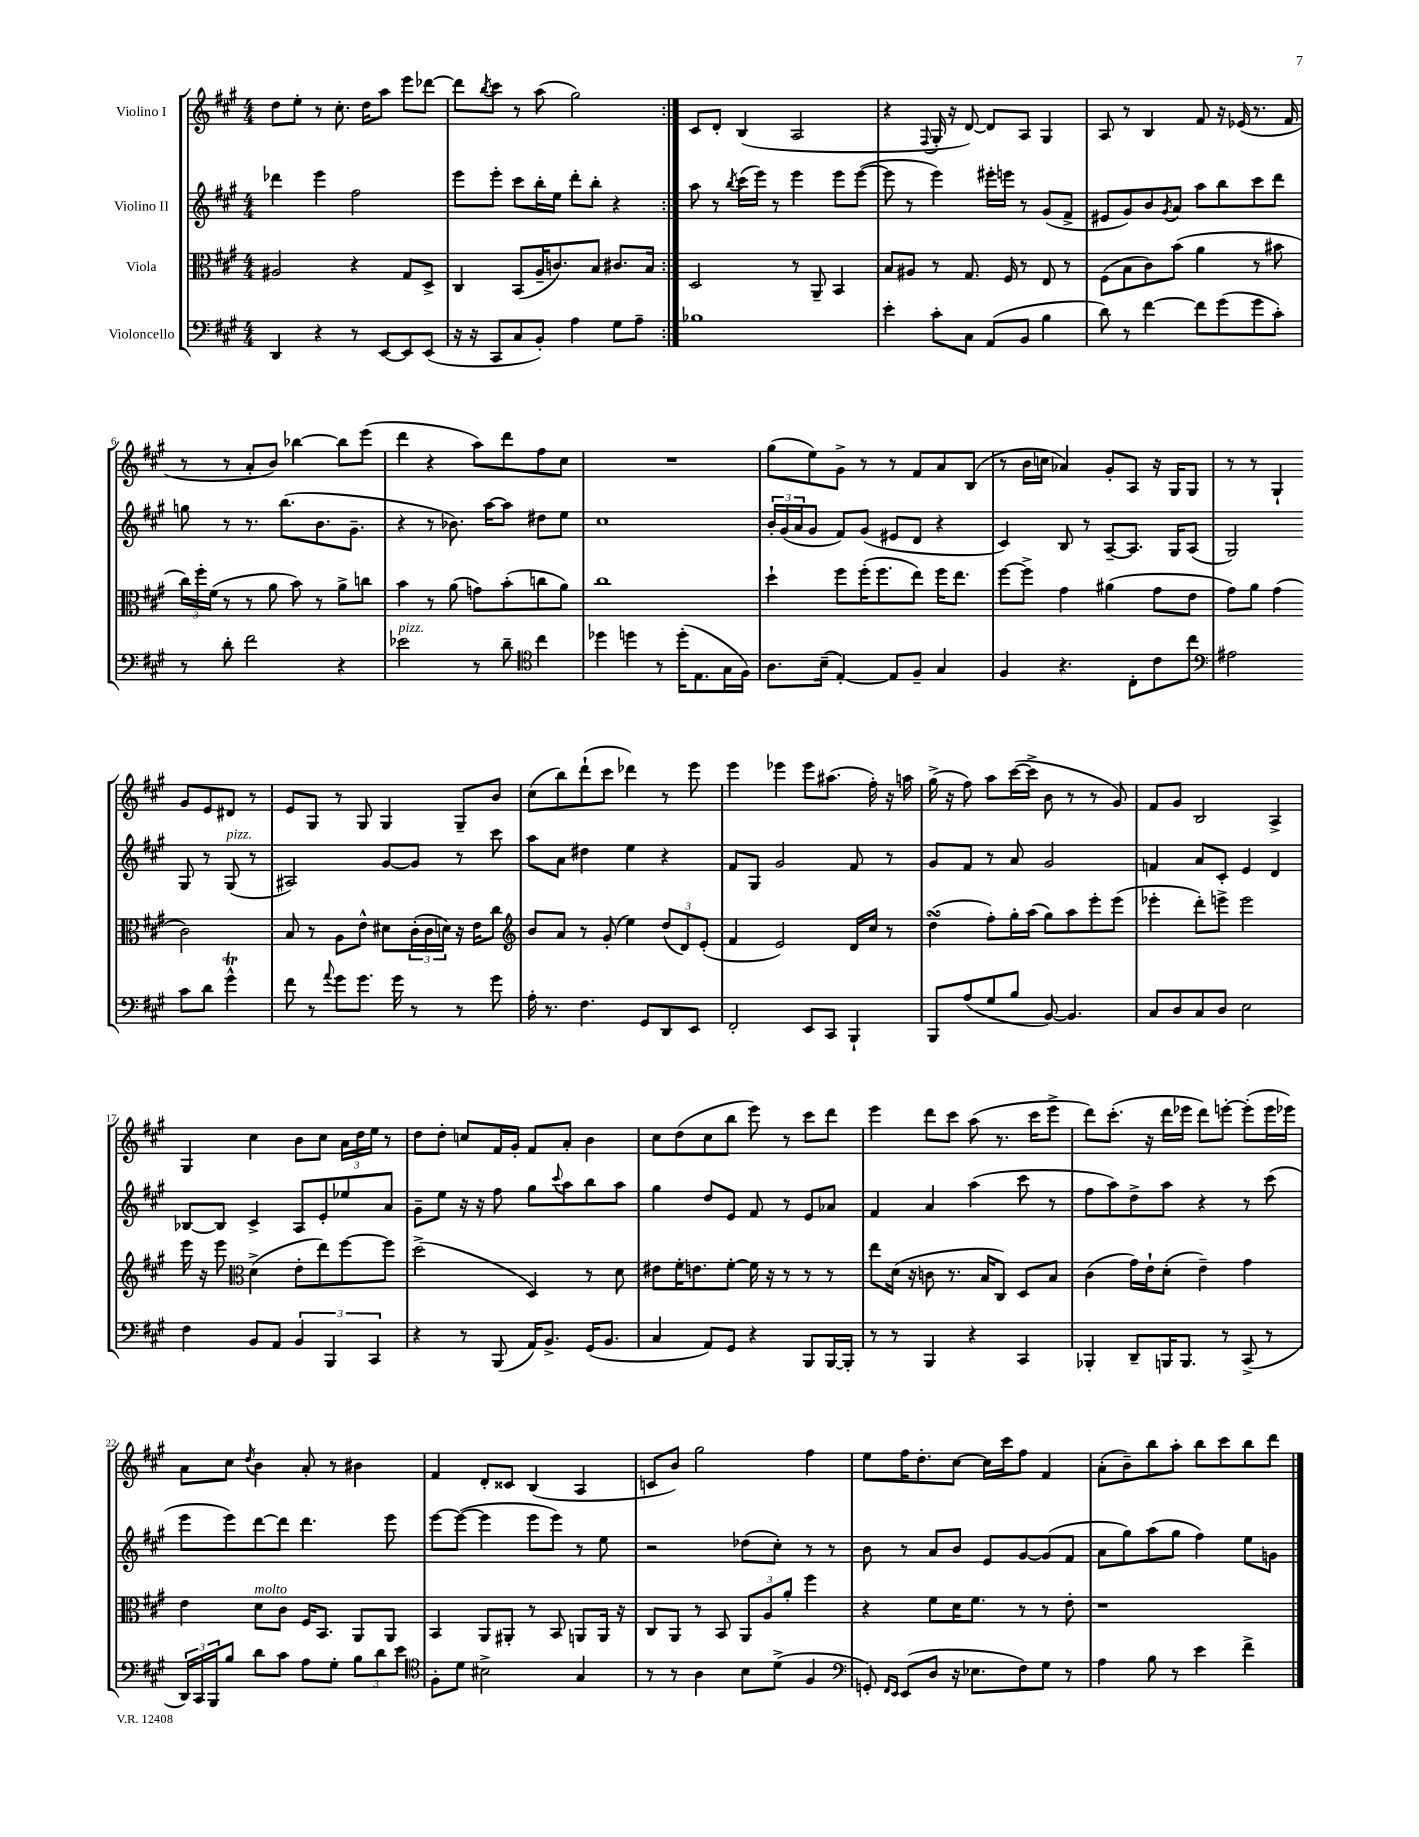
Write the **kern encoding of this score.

**kern	**kern	**kern	**kern
*part4	*part3	*part2	*part1
*staff4	*staff3	*staff2	*staff1
*I"Violoncello	*I"Viola	*I"Violino II	*I"Violino I
*clefF4	*clefC3	*clefG2	*clefG2
*k[f#c#g#]	*k[f#c#g#]	*k[f#c#g#]	*k[f#c#g#]
*M4/4	*M4/4	*M4/4	*M4/4
=1	=1	=1	=1
4DD/	2A#X/	4ddd-X\	8dd\L
.	.	.	8ee'\J
4r	.	4eee\	8r
.	.	.	8.cc#'\
8r	4r	2ff#\	.
.	.	.	16dd\KL
[8EE/L	.	.	8aa\J
8EE/]	8G#/L	.	8eee\L
(8EE/J	8D^/J	.	[8ddd-X\J
=2	=2	=2	=2
16r	4C#/	8eee\L	8ddd-\L]
16r	.	.	.
.	.	.	8qbb/
8CC#/L	.	8eee'\J	8ccc#\J
8C#/	(8BB/L	8ccc#\L	8r
8BB'/J)	16A~/K	16bb'\L	(8aa\
.	8.cn/)	16ee\JJ	.
4A\	.	8ddd'\L	2gg#\)
.	8B/J	8bb'\J	.
8G#\L	8.c#X/L	4r	.
8A~\J	.	.	.
.	16B/Jk	.	.
=3:|!	=3:|!	=3:|!	=3:|!
1B-X	2D/	8aa\	8c#/L
.	.	8r	8d'/J
.	.	8qbb/	.
.	.	(16ccc#\LL	(4B/
.	.	16eee\JJ)	.
.	.	8r	.
.	8r	4eee\	2A/
.	8AA~/	.	.
.	4BB/	8eee\L	.
.	.	([8eee\J	.
=4	=4	=4	=4
4e'\	8B/L	8eee\]	4r
.	8A#X/J	8r	.
.	.	.	8qqF#/
8c#'\L	8r	4eee\)	16G#'/
.	.	.	16r
8C#\J	8.G#/	.	[8d/)
(8AA/L	.	16eee#X'\LL	8d/L]
.	16F#/	16eeen\JJ	.
8BB/J	8r	8r	8A/J
4B\	8E/	(8g#/L	4G#/
.	8r	8f#^/J	.
=5	=5	=5	=5
8d\)	(8F#\L	8e#X/L	8A/
8r	8B\	8g#/)	8r
[4f#\	8c#\)	8b/	4B/
.	.	8qg#/	.
.	(8b\J	8a/J	.
8f#\L]	4a\	8aa\L	8f#/
(8g#\	.	8bb\	16r
.	.	.	(16e-X/
8g#\	8r	8ccc#\	8.r
8c#'\J)	8b#X\	8ddd\J	.
.	.	.	16f#/
!!LO:LB:g=z
=6	=6	=6	=6
8r	24cc#\LL)	8ggn\	8r
.	24ff#'\	.	.
.	(24f#\JJ	.	.
8d'\	8r	8r	8r
2f#\	8r	8.r	8a'/L
.	8a\	.	8b/J)
.	.	(8.bb\L	.
.	8b\)	.	[4bb-X\
.	8r	8.b\	.
4r	8a^\L	.	8bb-\L]
.	.	8.g#~\J	.
.	8ccn\J	.	(8eee\J
=7	=7	=7	=7
!LO:TX:a:i:t=pizz.	!	!	!
2e-X\	4b\	4r	4ddd\
.	8r	8r	4r
.	(8a\	8.b-X\)	.
8r	8gn\L)	.	8aa\L)
.	.	[16aa\KL	.
8d~\	(8b'\	8aa\J]	8ddd\
*clefC4	*	*	*
4cc#\	8ccn\	8dd#X\L	8ff#\
.	8a\J)	8ee\J	8cc#\J
=8	=8	=8	=8
4dd-X\	1cc#	1cc#	1r
4ddn\	.	.	.
8r	.	.	.
(16dd'\KL	.	.	.
8.E\	.	.	.
16G#\L	.	.	.
16F#\JJ)	.	.	.
=9	=9	=9	=9
8.A\L	4dd`\	24b'/LL	(8gg#\L
.	.	(24g#/	.
.	.	24a/J	.
.	.	8g#/J	8ee\)
(16B~\Jk	.	.	.
[4E'/)	8ff#\L	8f#/L)	8g#^\J
.	(16ff#'\K	(8g#/J	8r
.	8.ff#\	.	.
8E/L]	.	8e#X/L	8r
8F#~/J	8ee\J)	8d/J	8f#/L
4G#/	16ff#\KL	4r	8a/
.	8.ee\J	.	.
.	.	.	(8B/J
=10	=10	=10	=10
4F#/	[8ff#\L	4c#/)	8r
.	8ff#^\J]	.	16b\LL
.	.	.	16ccn\JJ
4.r	4g#\	8B/	4a-X/)
.	.	8r	.
.	(4a#X\	[8A~/L	8g#'/L
8C#'\L	.	8.A/J]	8A/J
8c#\	8g#\L	.	16r
.	.	16G#/KL	16G#/KL
8cc#\J	8e\J	(8A/J	8G#/J
=11	=11	=11	=11
*clefF4	*	*	*
2A#X\	8g#\L)	2G#/)	8r
.	8a\J	.	8r
.	(4g#\	.	4G#`/
8c#\L	2c#\)	8G#/	8g#/L
8d\J	.	8r	8e/
!	!	!LO:TX:a:i:t=pizz.	!
4g#t^^\	.	(8G#/	8d#X/J
.	.	8r	8r
!!LO:LB:g=z
=12	=12	=12	=12
8f#\	8B/	2A#X/)	8e/L
8r	8r	.	8G#/J
8qqa/	.	.	.
8g#\L	8A\L	.	8r
8.g#\J	8e^^\J	.	8G#/
.	8d#X\L	[8g#/L	4G#/
16g#\	.	.	.
8r	(24c#'\L	8g#/J]	.
.	24c#\	.	.
.	24dn\JJ)	.	.
8r	16r	8r	8G#~/L
.	16e\KL	.	.
8g#\	8cc#\J	8ccc#\	8b/J
=13	=13	=13	=13
*	*clefG2	*	*
16A'\	8b/L	8aa\L	(8cc#\L
8.r	.	.	.
.	8a/J	8a\J	8bb\)
4.F#\	8r	4dd#X\	(8ddd`\
.	(8g#'/	.	8ccc#\J
.	4ee\)	4ee\	4ddd-X\)
8GG#/L	.	.	.
8DD/	(12dd/L	4r	8r
.	12d/)	.	.
8EE/J	.	.	8eee\
.	(12e'/J	.	.
=14	=14	=14	=14
2FF#'/	4f#/	8f#/L	4eee\
.	.	8G#/J	.
.	2e/)	2g#/	4eee-X\
8EE/L	.	.	8eee-\L
8CC#/J	.	.	(8.aa#X\J
4BBB`/	16d/LL	8f#/	.
.	16cc#/JJ	.	16ff#'\)
.	8r	8r	16r
.	.	.	16aan\
=15	=15	=15	=15
8BBB/L	(4ddsSSs\	8g#/L	(16gg#^\
.	.	.	16r
(8A/	.	8f#/J	8ff#\)
8G#/	8ff#'\L)	8r	8aa\L
8B/J	16gg#'\L	8a/	([16ccc#\L
.	(16aa\JJ	.	16ccc#^\JJ]
[8BB/)	8gg#\L)	2g#/	8b\
4.BB/]	8aa\	.	8r
.	8eee'\	.	8r
.	(8eee\J	.	8g#/)
=16	=16	=16	=16
8C#/L	4eee-X'\	4fn/	8f#/L
8D/	.	.	8g#/J
8C#/	8ddd'\L)	8a/L	2B/
8D/J	8eeen^\J	8c#'/J	.
2E\	2eee\	4e/	.
.	.	4d/	4A^/
!!LO:LB:g=z
=17	=17	=17	=17
4F#\	16eee\	[8B-X/L	4G#/
.	16r	.	.
.	8eee\	8B-/J]	.
*	*clefC3	*	*
8BB/L	(4d^\	4c#^/	4cc#\
8AA/J	.	.	.
6BB/	8e'\L	8A/L	8b\L
.	8ee\)	8e'/	8cc#\J
6BBB/	.	.	.
.	[8ff#\	8ee-X/	24a\LL
.	.	.	24dd\
6CC#/	.	.	24ee\JJ
.	8ff#\J]	8a/J	8r
=18	=18	=18	=18
4r	(2dd^\	8g#~\L	8dd\L
.	.	8ee\J	8dd'\J
8r	.	16r	8ccn/L
.	.	16r	.
(8BBB/	.	8ff#\	16f#/L
.	.	.	16g#'/JJ
16AA/KL)	4D/)	8gg#\L	8f#/L
8.BB^/J	.	.	.
.	.	8qqccc#/	.
.	.	8aa\	8a'/J
(16GG#/KL	8r	8bb\	4b\
8.BB/J	.	.	.
.	8d\	8aa\J	.
=19	=19	=19	=19
4C#/	8e#X\L	4gg#\	8cc#\L
.	16f#'\K	.	(8dd\
.	8.en\	.	.
8AA/L)	.	8dd/L	8cc#\
8GG#/J	[8f#'\J	8e/J	8bb\J
4r	16f#\]	8f#/	8eee\)
.	16r	.	.
.	8r	8r	8r
8BBB/L	8r	8e/L	8ccc#\L
[16BBB/L	8r	8a-X/J	8ddd\J
16BBB'/JJ]	.	.	.
=20	=20	=20	=20
8r	8ee\L	4f#/	4eee\
8r	(16d\Jk	.	.
.	16r	.	.
4BBB/	8cn\	4a/	8ddd\L
.	8.r	.	8ccc#\J
4r	.	(4aa\	(8aa\
.	16B/KL	.	.
.	8C#/J)	.	8.r
4CC#/	8D/L	8ccc#\	.
.	.	.	16ccc#\KL
.	8B/J	8r	8eee^\J
=21	=21	=21	=21
4BBB-X'/	(4c#\	8ff#\L	8ddd\L)
.	.	8aa\)	(8.ccc#'\J
8DD~/L	16g#\LL)	8dd^\	.
.	16e`\J	.	16r
16BBBn/K	(8d'\J	8aa\J	16ddd\LL
8.BBB/J	.	.	16eee-X\JJ
.	4e~\)	4r	8ddd\L)
8r	.	.	[8eeen'\J
(8CC#^/	4g#\	8r	(8eee'\L]
8r	.	(8ccc#\	16eee\L
.	.	.	16eee-X\JJ)
!!LO:LB:g=z
=22	=22	=22	=22
24DD/LL)	4e\	8eee\L	8a\L
24CC#/	.	.	.
24BBB/J	.	.	.
8B/J	.	8eee\)	8cc#\J
.	.	.	8qdd/
!	!LO:TX:a:i:t=molto	!	!
8d\L	8d\L	[8ddd\	4b\
8c#\J	8c#\J	8ddd\J]	.
8A\L	16F#/KL	4.ddd\	8a'/
.	8.BB/J	.	.
8G#'\J	.	.	8r
12B\L	8AA/L	.	4b#X\
12d\	.	.	.
.	8AA/J	8eee\	.
12e\J	.	.	.
=23	=23	=23	=23
*clefC4	*	*	*
8F#'\L	4BB/	[8eee\L	4f#/
8d\J	.	(8eee\J_	.
2B#X^\	8AA/L	4eee\]	8d'/L
.	8AA#X'/J	.	8c##X/J
.	8r	8eee\L	(4B/
.	8BB/	8eee\J)	.
4G#/	8AAn/L	8r	4A/
.	16AA/Jk	8ee\	.
.	16r	.	.
=24	=24	=24	=24
8r	8C#/L	2r	8cn/L
8r	8AA/J	.	8b/J)
4A\	8r	.	2gg#\
.	8BB/	.	.
8B\L	12AA/L	(8dd-X\L	.
.	12A/	.	.
(8d^\J	.	8cc#'\J)	.
.	12a'/J	.	.
4F#/	4ff#\	8r	4ff#\
.	.	8r	.
=25	=25	=25	=25
*clefF4	*	*	*
8GGn'/)	4r	8b\	8ee\L
16qqFF#/LL	.	.	.
16qqEE/JJ	.	.	.
(8EE/L	.	8r	16ff#\K
.	.	.	8.dd'\
8D/J	8f#\L	8a/L	.
16r	16d\K	8b/J	[8cc#\J
8.E-X\L	8.f#\J	.	.
.	.	8e/L	16cc#\LL]
.	.	.	16ccc#\J
8F#\)	8r	[8g#/	8ff#\J
8G#\J	8r	(8g#/]	4f#/
8r	8e'\	8f#/J	.
=26	=26	=26	=26
4A\	1r	8a\L	(8a'\L
.	.	8gg#\)	8b~\)
8B\	.	(8aa\	8bb\
8r	.	8gg#\J	8aa'\J
4e\	.	4ff#\)	8bb\L
.	.	.	8ccc#\
4f#^\	.	8ee\L	8bb\
.	.	8gn\J	8ddd\J
==	==	==	==
*-	*-	*-	*-
